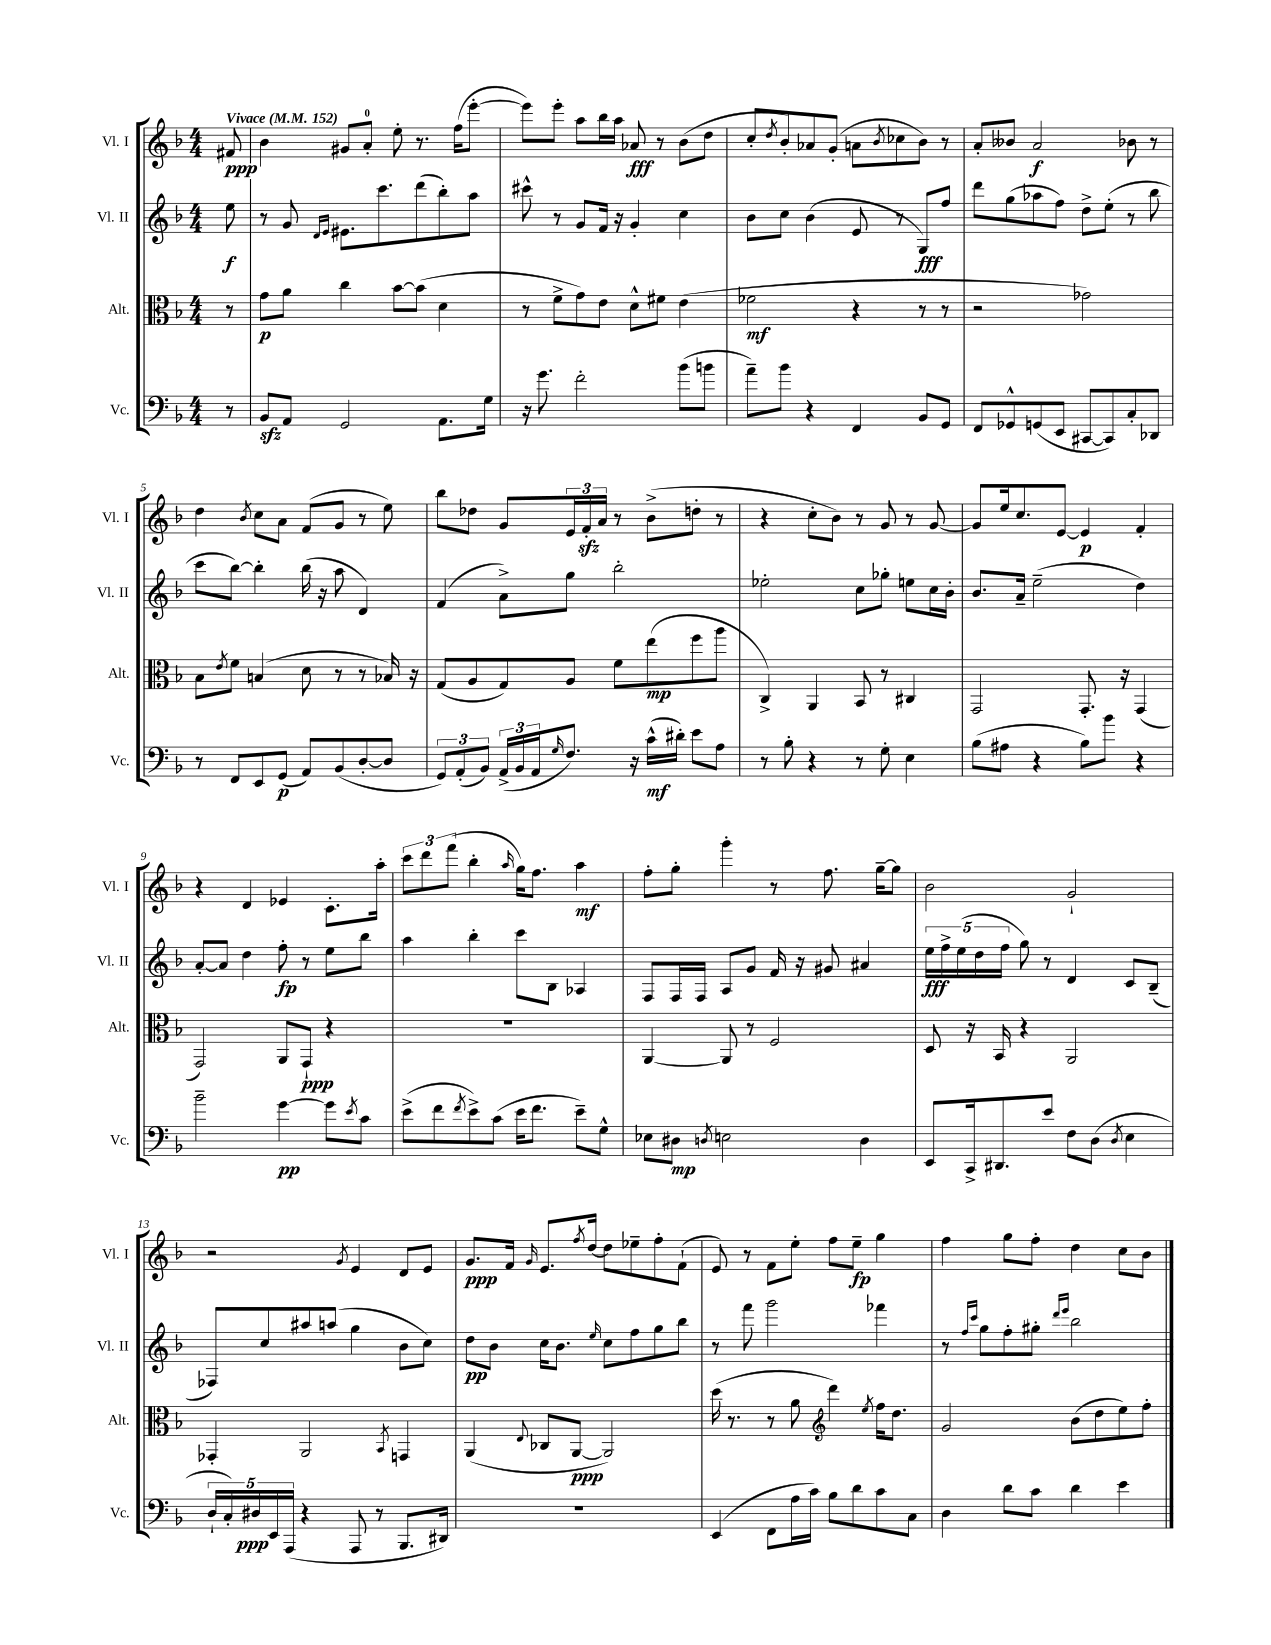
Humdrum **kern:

**kern	**kern	**kern	**kern
*staff4	*staff3	*staff2	*staff1
*clefF4	*clefC3	*clefG2	*clefG2
*k[b-]	*k[b-]	*k[b-]	*k[b-]
*M4/4	*M4/4	*M4/4	*M4/4
*MM152	*MM152	*MM152	*MM152
8r	8r	8ee	8f#
=	=	=	=
8BB-	8g	8r	4b-
8AA	8a	8g	.
.	.	16qqd	.
.	.	16qqe	.
2GG	4cc	8.e#	8g#
.	.	.	8a'
.	.	8.ccc	.
.	[8b-	.	8ee'
.	(8b-]	(8ddd	8.r
8.AA	4d	8bb-')	.
.	.	.	(16ff
.	.	8aa	[8eee'
16G	.	.	.
=	=	=	=
16r	8r	8ccc#^^	8eee])
8.g	.	.	.
.	8f^	8r	8eee'
2f'	8g)	8g	8aa
.	8e	16f	16bb-
.	.	16r	16aa
.	8d^^	4g'	8a-
.	8f#	.	8r
(8b-	(4e	4cc	(8b-
8b	.	.	8dd
=	=	=	=
8a~)	2f-	8b-	8cc'
.	.	.	8qdd
8b-	.	8cc	8b-')
4r	.	(4b-	8a-
.	.	.	(8g'
4FF	4r	8e	8a
.	.	.	8qb-
.	.	8r	8cc-
8BB-	8r	8G)	8b-)
8GG	8r	8ff	8r
=	=	=	=
8FF	2r	8ddd	8a'
8GG-^^	.	(8gg	8b--
(8GG	.	8aa-	2a
8EE	.	8ff)	.
[8CC#	2g-)	8dd^	.
8CC#])	.	(8ee'	.
8C'	.	8r	8b-
8DD-	.	8bb-	8r
=	=	=	=
8r	8B-	8ccc	4dd
.	8qe	.	.
8FF	8f	[8bb-)	.
.	.	.	8qb-
8EE	(4B	4bb-']	8cc
(8GG	.	.	8a
8AA)	8d	(16bb-	(8f
.	.	16r	.
(8BB-	8r	8aa	8g
[8D'	8r	4d)	8r
8D]	16B-)	.	8ee)
.	16r	.	.
=	=	=	=
12GG)	(8G	(4f	8bb-
(12AA'	.	.	.
.	8A	.	8dd-
12BB-)	.	.	.
(24AA^	8G)	8a^)	8g
24BB-	.	.	.
24AA	.	.	.
16qqG	.	.	.
8.F)	8A	8gg	24e
.	.	.	24f'
.	.	.	24a
.	8f	2bb-'	8r
16r	.	.	.
(16c^^	(8ee	.	(8b-^
16d#')	.	.	.
8e	8ff	.	8dd'
8A	8aa	.	8r
=	=	=	=
8r	4C^)	2ee-'	4r
8B-'	.	.	.
4r	4AA	.	8cc'
.	.	.	8b-)
8r	8BB-	8cc	8r
8G'	8r	8gg-'	8g
4E	4C#	8ee	8r
.	.	16cc	[8g
.	.	16b-'	.
=	=	=	=
(8B-	2GG	8.b-	8g]
8A#	.	.	16ee
.	.	16a~	8.cc
4r	.	(2ee~	.
.	.	.	[8e
8B-)	8.GG'	.	4e]
8b-	.	.	.
.	16r	.	.
4r	(4GG	4dd)	4f'
=	=	=	=
2b-~	2GG)	[8a'	4r
.	.	8a]	.
.	.	4dd	4d
[4g	8AA	8ff'	4e-
.	8GG`	8r	.
8g]	4r	8ee	8.c'
8qe	.	.	.
8c	.	8bb-	.
.	.	.	16aa'
=	=	=	=
(8e^	1r	4aa	12ccc
.	.	.	12ddd
8f	.	.	.
.	.	.	(12fff
8qf	.	.	.
8e^)	.	4bb-'	4bb-'
(8c	.	.	.
.	.	.	16qqaa
16e	.	8ccc	16gg)
8.f	.	.	8.ff
.	.	8B-	.
8e~)	.	4A-	4aa
8G^^	.	.	.
=	=	=	=
8E-	[4AA	8F	8ff'
8D#	.	16F	8gg'
.	.	16F	.
8qD	.	.	.
2E	8AA]	8A	4ggg'
.	8r	8g	.
.	2F	16f	8r
.	.	16r	.
.	.	8g#	8.ff
4D	.	4a#	.
.	.	.	[16gg~
.	.	.	8gg]
=	=	=	=
8EE	8D	20ee	2b-
.	.	20ff^	.
.	.	(20ee	.
16CC^	16r	.	.
.	.	20dd	.
8.DD#	16BB-	.	.
.	.	20ff	.
.	4r	8gg)	.
8e	.	8r	.
8F	2AA	4d	2g`
(8D	.	.	.
8qD	.	.	.
4E	.	8c	.
.	.	(8B-~	.
=	=	=	=
20D`	4GG-'	8F-)	2r
20C')	.	.	.
20D#	.	.	.
.	.	8cc	.
20EE	.	.	.
(20AAA	.	.	.
4r	2AA	8aa#	.
.	.	(8aa	.
.	.	.	8qg
8AAA	.	4gg	4e
8r	.	.	.
.	8qBB-	.	.
8.BBB-	4GG	8b-	8d
.	.	8cc)	8e
16DD#)	.	.	.
=	=	=	=
1r	(4AA	8dd	8.g
.	.	8b-	.
.	.	.	16f
.	8qqE	.	16qqg
.	8C-	16cc	8.e
.	.	8.b-	.
.	[8AA	.	.
.	.	.	8qff
.	.	.	[16dd
.	.	16qqee	.
.	2AA])	8cc	8dd]
.	.	8ff	8ee-~
.	.	8gg	8ff'
.	.	8bb-	(8f`
=	=	=	=
(4EE	(16dd	8r	8e)
.	8.r	.	.
.	.	8fff	8r
8FF	8r	2ggg	8f
16A	8a	.	8ee'
16c)	.	.	.
*	*clefG2	*	*
8B-	4ddd)	.	8ff
8d	.	.	8ee~
.	8qee	.	.
8c	16ff	4fff-	4gg
.	8.dd	.	.
8C	.	.	.
=	=	=	=
4D	2g	8r	4ff
.	.	16qqff	.
.	.	16qqccc	.
.	.	8gg	.
8d	.	8ff'	8gg
8c	.	8gg#'	8ff'
.	.	16qqddd	.
.	.	16qqeee	.
4d	(8b-	2bb-	4dd
.	8dd	.	.
4e	8ee)	.	8cc
.	8ff'	.	8b-
==	==	==	==
*-	*-	*-	*-
